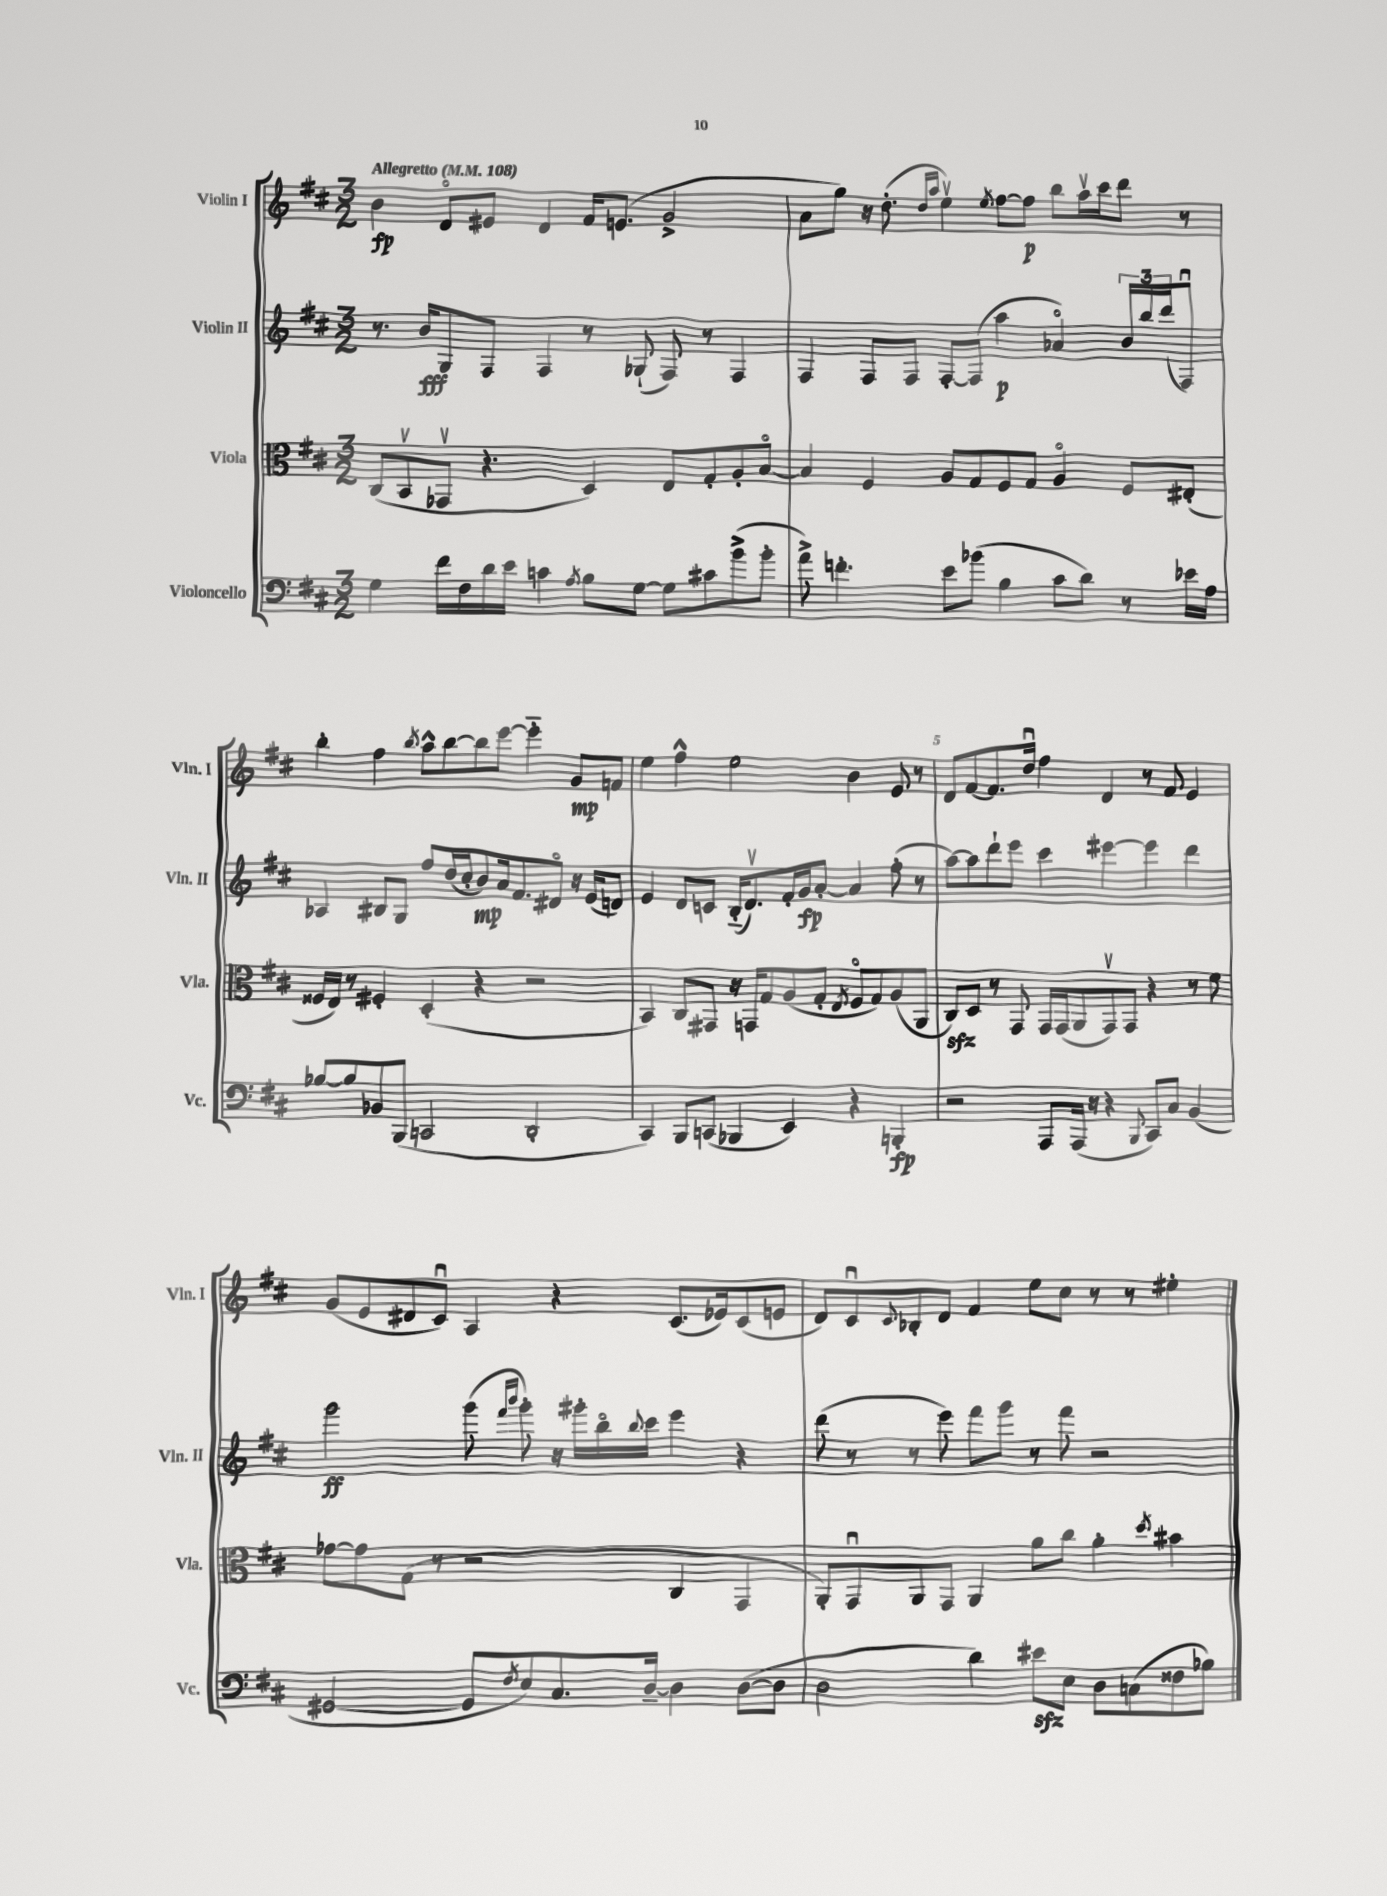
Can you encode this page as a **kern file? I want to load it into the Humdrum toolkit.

**kern	**kern	**kern	**kern
*staff4	*staff3	*staff2	*staff1
*clefF4	*clefC3	*clefG2	*clefG2
*k[f#c#]	*k[f#c#]	*k[f#c#]	*k[f#c#]
*M3/2	*M3/2	*M3/2	*M3/2
*MM108	*MM108	*MM108	*MM108
4G	(8C#	8.r	4b
.	8BBv	.	.
.	.	16b	.
16f#	8GG-v	8G	8do
16F#	.	.	.
16d	4.r	8F#	8e#
16e	.	.	.
4c	.	4F#	4d
8qA	.	.	.
8B	4D)	8r	16f#
.	.	.	(8.e
[8G	.	(8G-`	.
8G]	8E	8F#)	2g^
8c#	8G'	8r	.
(8b^	8A'	4F#	.
8b'	[8Bo	.	.
=	=	=	=
8a^)	4B]	4F#	8a
4.f'	.	.	8gg)
.	4F#	8F#	16r
.	.	.	(8.dd'
.	.	8F#	.
.	.	.	16qqdd
.	.	.	16qqaa
8e	8A	[8F#'	4eev)
(8b-	8G	(8F#]	.
.	.	.	8qee
4B	8F#	4aa	[8ff#
.	8G	.	8ff#]
8c#	4Ao	4a-o)	8bb
8d)	.	.	16aav
.	.	.	16ccc#
8r	8F#	24b	8ddd
.	.	24bb	.
.	.	(24ddd	.
16e-	(8E#'	8F#u)	8r
16A	.	.	.
=	=	=	=
[8B-	16F##	4A-	4bb'
.	16E)	.	.
8B-]	8r	.	.
8BB-	4F#'	8B#	4ff#
(8BBB	.	8G	.
.	.	.	8qbb
2CC	(4D'	8ff#	8aa^^
.	.	(16dd	[8bb
.	.	16cc#'	.
.	4r	8b)	8bb]
.	.	16a	[8eee
.	.	8.f#	.
2DD'	2r	.	4eee'~]
.	.	8d#o	.
.	.	16r	8g
.	.	(16e	.
.	.	8d)	8f
=	=	=	=
4CC#)	4BB)	4e	4ee
8BBB	8C#	8d	4ff#^^
(8CC	8GG#	8c	.
4BBB-	16r	(16B'~	2ee
.	16GG	8.dv)	.
.	8G	.	.
4EE)	(8A	16f#'	.
.	.	16g	.
.	8G'	[8a'	.
.	8qE	.	.
4r	8F#o	4a]	4b
.	8G)	.	.
4BBB'	(8A	(8ff#'	8e
.	8AA	8r	8r
=	=	=	=
2r	8C#)	[8aa)	8d
.	8D	8aa]	[8f#
.	8r	8ddd`	8.f#]
.	8GG	8eee	.
.	.	.	16ddu
8AAA	16GG	4ccc#	4ff#
.	(16GG	.	.
(16AAA	8AA	.	.
16r	.	.	.
4r	8GGv)	[4eee#	4d
.	8GG	.	.
8qqBBB	.	.	.
8CC#)	4r	4eee#]	8r
8C#	.	.	8f#
(4BB	8r	4ddd	4e
.	8f#	.	.
=	=	=	=
[2GG#	[8g-	2ggg	(8g
.	8g-]	.	8e
.	(8G	.	8d#
.	8r	.	8c#u)
8GG#]	2r	(8ggg	4A
.	.	16qqfff#	.
8qF#	.	16qqbbb	.
8E)	.	8ggg')	.
8.C#	.	16r	4r
.	.	16ggg#'	.
.	.	16bbo	.
.	.	8qqbb	.
[16D~	.	16ccc#	.
4D]	4C#	4eee	(8.c#
.	.	.	16e-)
([8D	4GG	4r	(8c#
8D]	.	.	8e
=	=	=	=
2D	8AA')	(8ddd	8d)
.	8GGu	8r	8c#u
.	.	.	8qqc#
.	8AA	8r	8B-'
.	8GG	8eee)	8d
4d)	4AA	8fff#	4f#
.	.	8ggg	.
8e#	8a	8r	8ee
8E	8cc#	8fff#	8cc#
8D	4a'	2r	8r
(8C	.	.	8r
.	8qdd	.	.
8F##	4b#	.	4ee#'
8B-)	.	.	.
==	==	==	==
*-	*-	*-	*-
